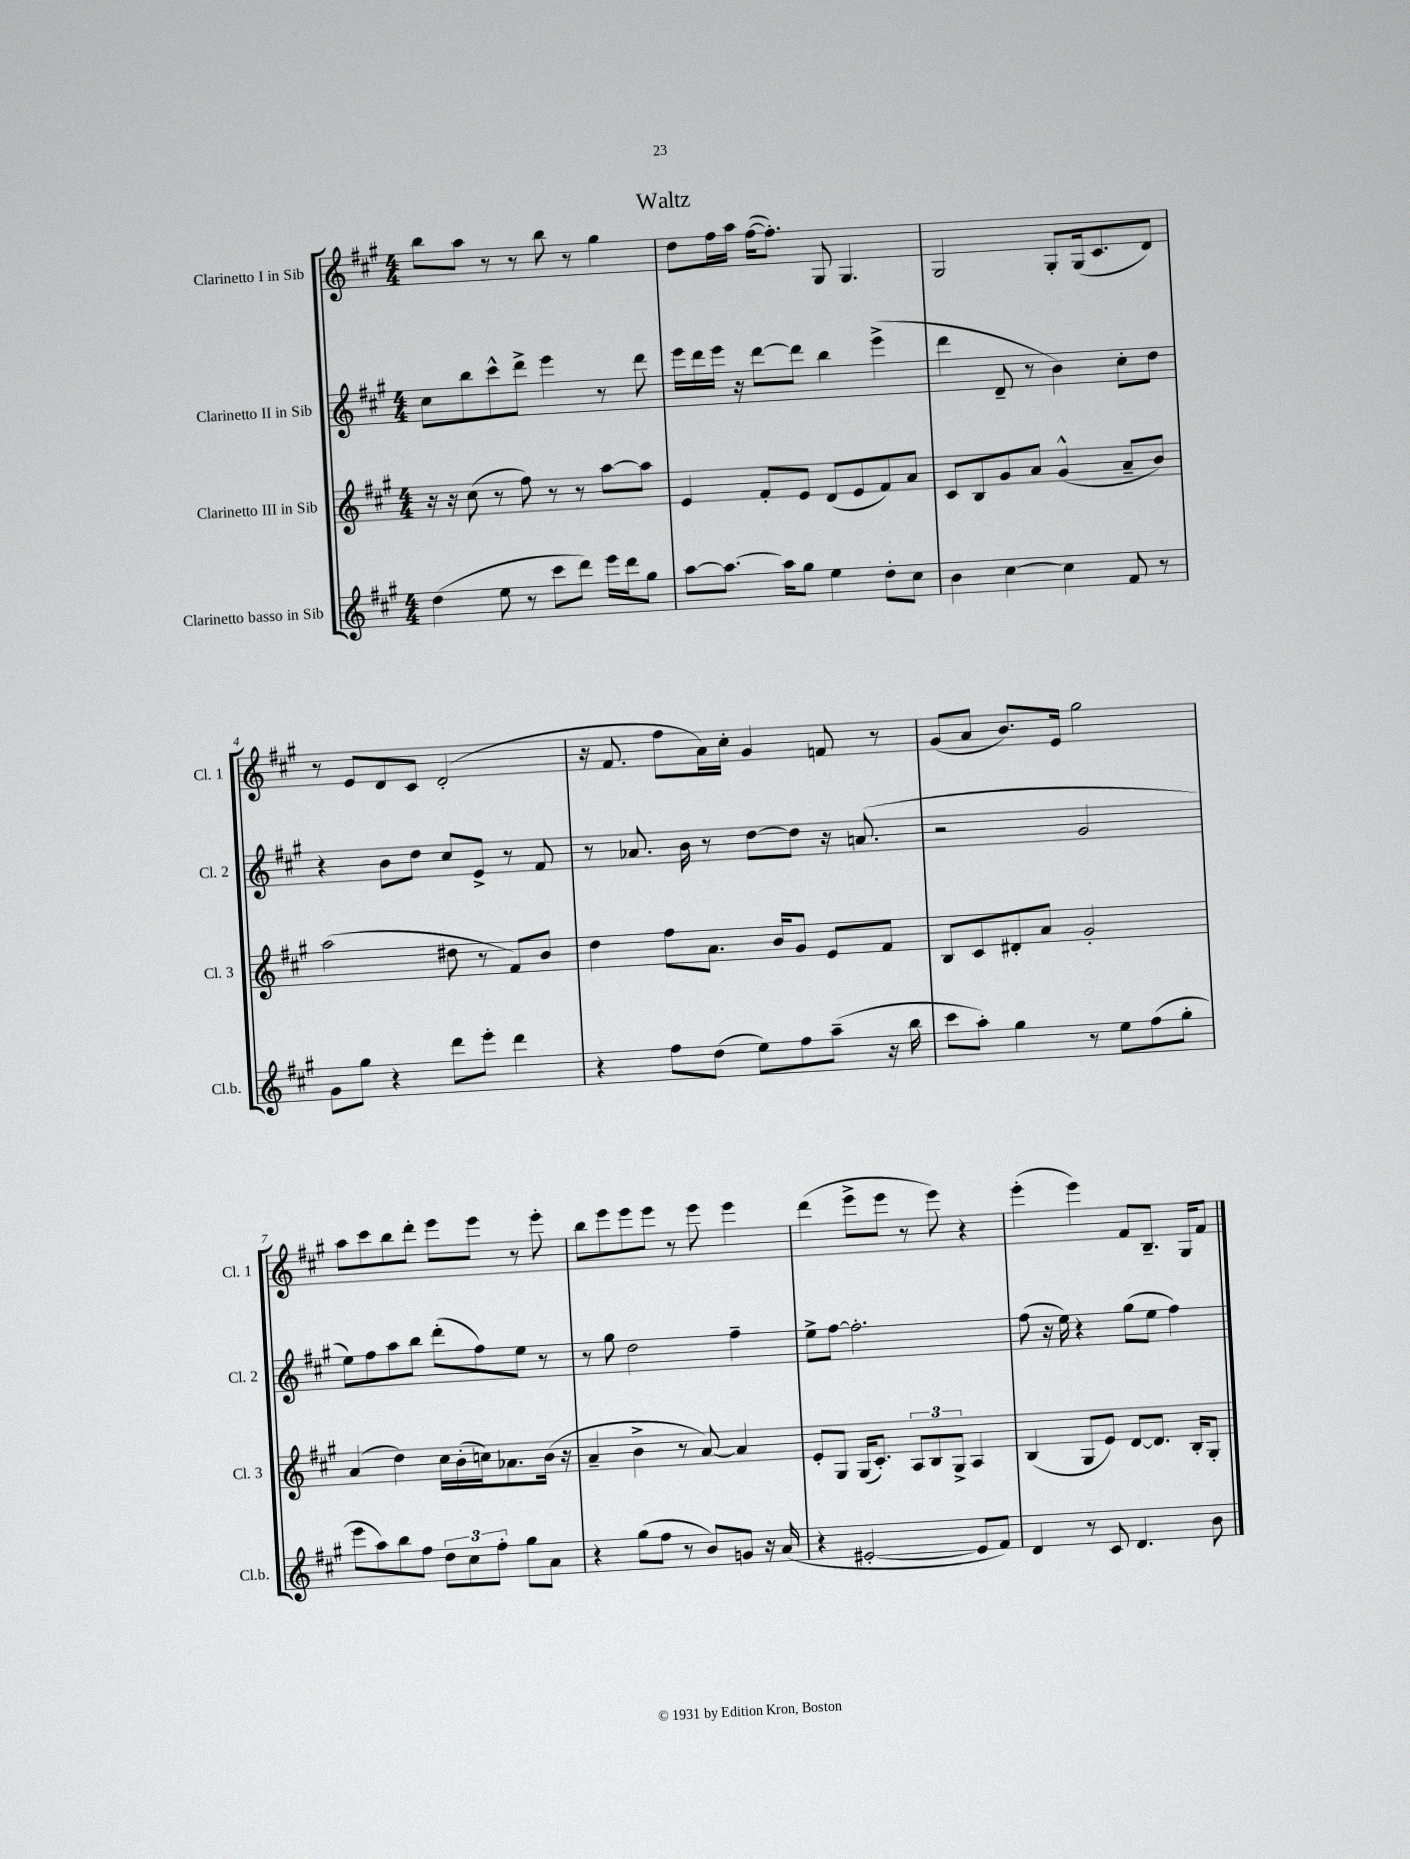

**kern	**kern	**kern	**kern
*staff4	*staff3	*staff2	*staff1
*clefG2	*clefG2	*clefG2	*clefG2
*k[f#c#g#]	*k[f#c#g#]	*k[f#c#g#]	*k[f#c#g#]
*M4/4	*M4/4	*M4/4	*M4/4
(4dd\	16r	8cc#\L	8bb\L
.	16r	.	.
.	(8cc#\	8bb\	8aa\J
8ee\	8r	8ccc#^^\	8r
8r	8ff#\)	8ddd^\J	8r
8ccc#\L	8r	4eee\	8bb\
8ddd\J)	8r	.	8r
16eee\LL	[8aa\L	8r	4gg#\
16ddd\J	.	.	.
8gg#\J	8aa\]J	8ddd\	.
=	=	=	=
[8aa\L	4e/	16eee\LL	8dd\L
.	.	16ddd\	.
8.aa\_J	.	16eee\JJ	16ff#\L
.	.	16r	16aa\JJ
.	8f#'/L	[8ddd\L	([16ff#\LK
16aa\]LK	.	.	8.ff#'\]J)
8gg#\J	8e/J	8ddd\]J	.
4ee\	(8d/L	4bb\	8G#/
.	8e/	.	4.G#/
8dd'\L	8f#/)	(4eee^\	.
8cc#\J	8a/J	.	.
=	=	=	=
4b\	8c#/L	4ddd\	2G#/
.	8B/	.	.
[4cc#\	8g#/	8d~/	.
.	8a/J	8r	.
4cc#\]	(4g#^^/	4b\)	8G#'/L
.	.	.	(16G#/k
.	.	.	8.c#/
8f#/	8a~/L	8cc#'\L	.
8r	8b/J)	8dd\J	8d/J)
=	=	=	=
8g#\L	(2aa\	4r	8r
8gg#\J	.	.	8e/L
4r	.	8b\L	8d/
.	.	8dd\J	8c#/J
8ddd\L	8dd#\	8cc#/L	(2d'/
8eee'\J	8r	8e^/J	.
4ddd\	8f#/L)	8r	.
.	8b/J	8f#/	.
=	=	=	=
4r	4dd\	8r	16r
.	.	.	8.f#/
.	.	8.a-/	.
8ff#\L	8ff#\L	.	8ff#\L
.	.	16b\	.
(8dd\J	8.a\J	8r	16a\L)
.	.	.	16cc#'\JJ
8ee\L)	.	[8dd\L	4g#/
.	16b/LK	.	.
8ff#\	8g#/J	8dd\]J	.
(8aa~\J	8e/L	16r	8f/
.	.	(8.a/	.
16r	8f#/J	.	8r
16bb\	.	.	.
=	=	=	=
8ccc#\L	8B/L	2r	(8g#/L
8aa'\J)	8c#/	.	8a/J
4gg#\	8d#'/	.	8.b/L)
.	8a/J	.	.
.	.	.	16e/Jk
8r	2g#'/	2g#/	2gg#\
8ee\L	.	.	.
(8ff#\	.	.	.
8gg#'\J	.	.	.
=	=	=	=
8eee\L	(4a/	8ee\L)	8aa\L
8aa\)	.	8ff#\	8ccc#\
8bb\	4dd\)	8aa\	8bb\
8ff#\J	.	8bb\J	8ddd'\J
12dd\L	16cc#\LL	(8ddd'\L	8eee\L
.	(16b'\	.	.
12cc#\	.	.	.
.	16cc\J)	8ff#\)	8eee\J
12ff#'\J	.	.	.
.	8.a-\	.	.
8gg#\L	.	8ee\J	8r
8a\J	(16b\Jk	8r	8eee'\
.	16r	.	.
=	=	=	=
4r	4a~/	8r	8bb\L
.	.	8gg#\	8eee\
(8gg#\L	4b^\	2dd\	8eee\
8ff#\J	.	.	8eee\J
8r	8r	.	8r
8b/L)	[8a/)	.	8eee\
8g/J	4a/]	4ff#~\	4eee\
16r	.	.	.
(16a/	.	.	.
=	=	=	=
4r	8e'/L	8ee^\L	(4ddd\
.	8G#/J	[8ff#\J	.
[2e#'/	(16G#/LK	2.ff#'\]	8eee^\L
.	8.c#'/J)	.	.
.	.	.	8eee\J
.	12A/L	.	8r
.	12B/	.	.
.	.	.	8eee\)
.	12G#^/J	.	.
8e#/]L	4A/	.	4r
8f#/J)	.	.	.
=	=	=	=
4d/	(4B/	(8ff#\	(4eee'\
.	.	16r	.
.	.	16ee\)	.
8r	8G#/L	4r	4eee\)
8c#/	8e/J)	.	.
4.d/	[8d/L	(8gg#\L	8f#/L
.	8.d/]J	8ee\J	8.B~/J
.	.	4ff#\)	.
.	16B'/LK	.	16G#/LK
8b\	8G#'/J	.	8f#/J
==	==	==	==
*-	*-	*-	*-
